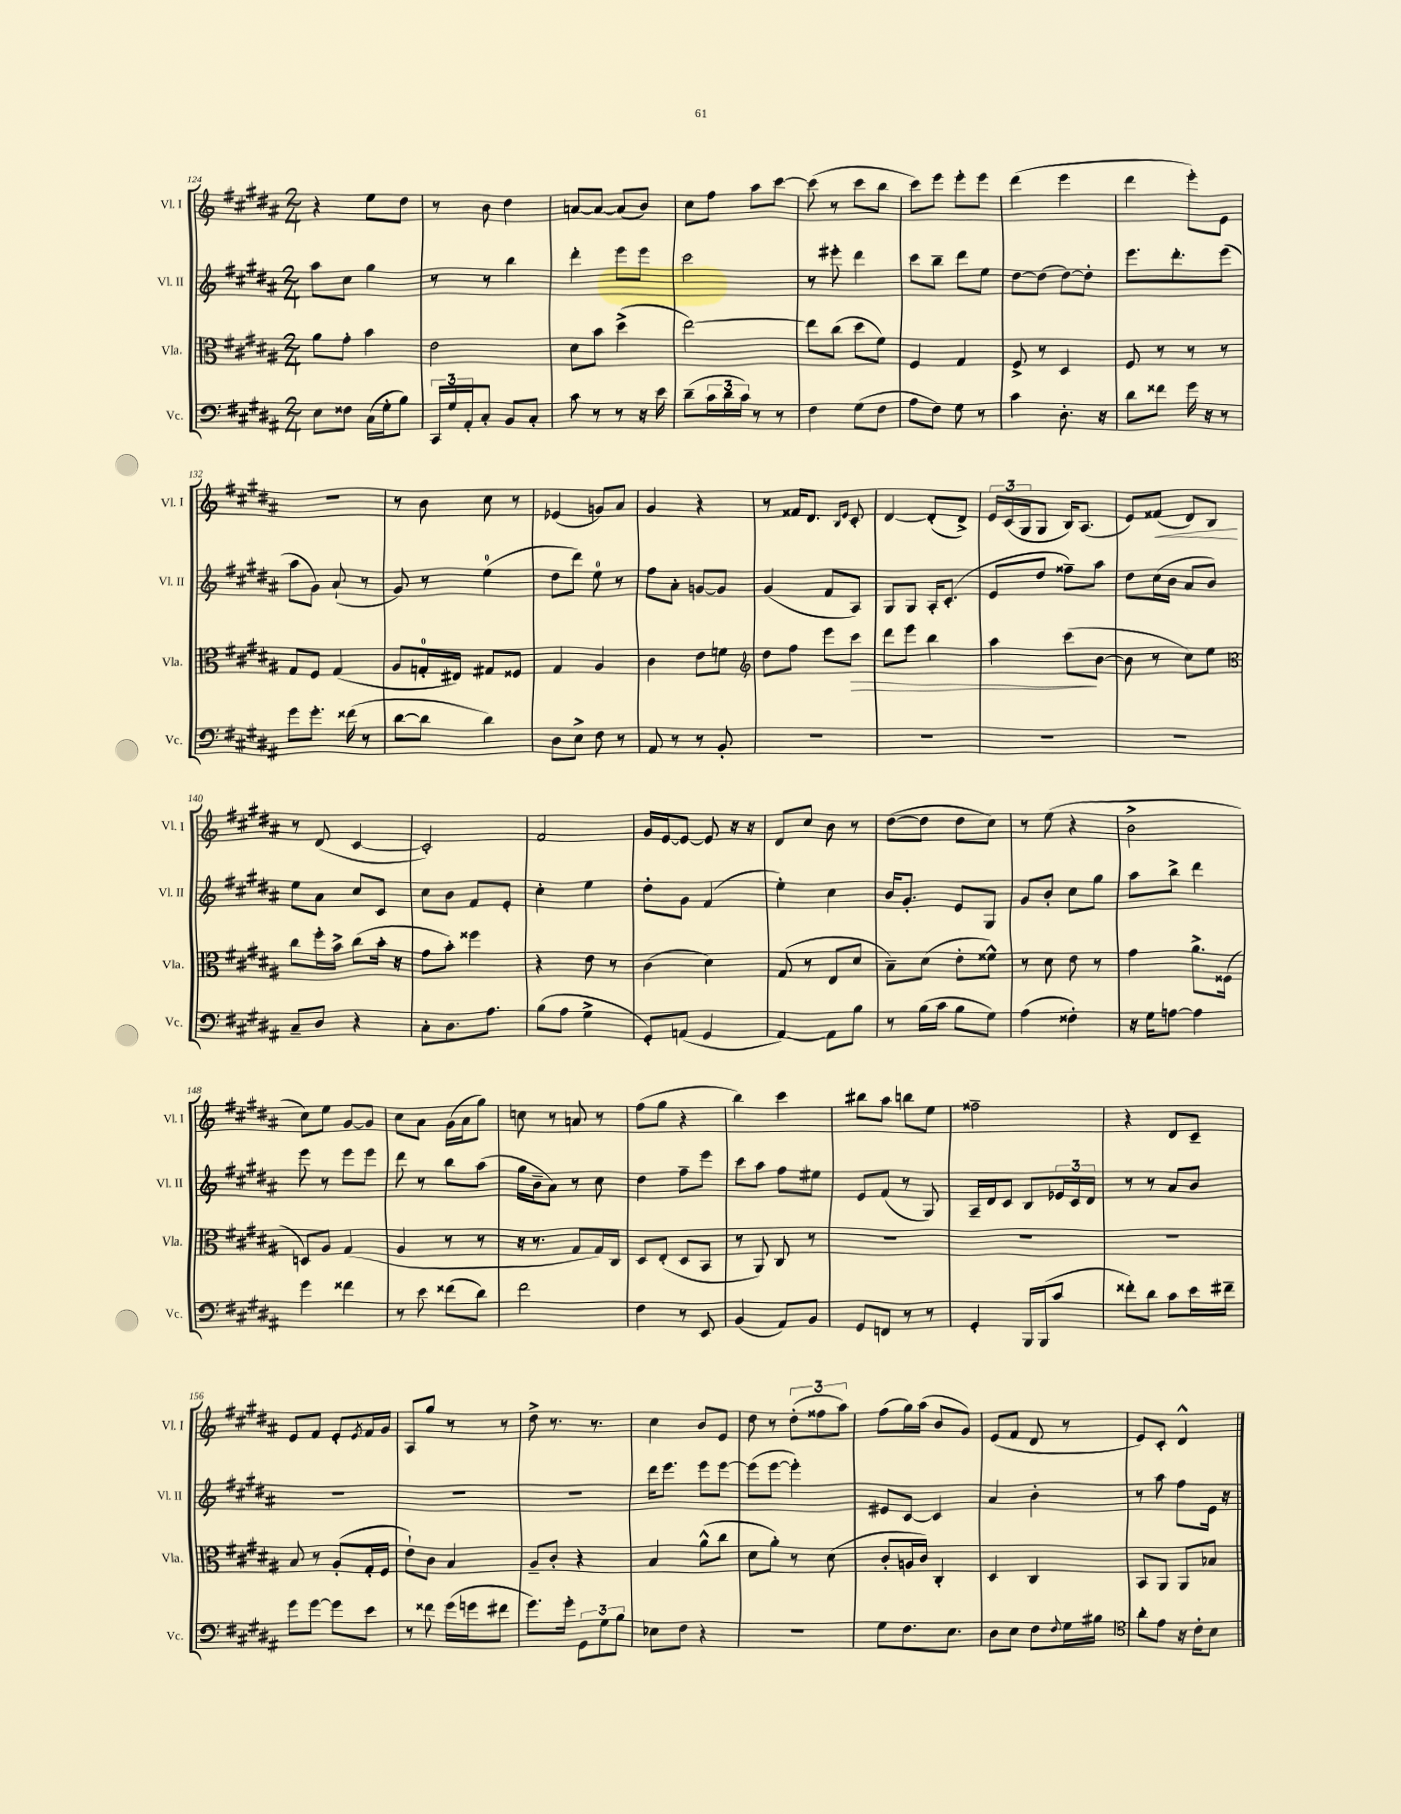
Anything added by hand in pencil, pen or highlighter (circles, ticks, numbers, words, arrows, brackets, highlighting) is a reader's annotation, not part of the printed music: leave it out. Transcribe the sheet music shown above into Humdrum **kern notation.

**kern	**kern	**dynam	**kern	**kern	**dynam
*part4	*part3	*part3	*part2	*part1	*part1
*staff4	*staff3	*staff3	*staff2	*staff1	*staff1
*I"Vc.	*I"Vla.	*	*I"Vl. II	*I"Vl. I	*
*I'Vc.	*I'Vla.	*	*I'Vl. II	*I'Vl. I	*
*clefF4	*clefC3	*	*clefG2	*clefG2	*
*k[f#c#g#d#a#]	*k[f#c#g#d#a#]	*	*k[f#c#g#d#a#]	*k[f#c#g#d#a#]	*
*M2/4	*M2/4	*	*M2/4	*M2/4	*
=124	=124	=124	=124	=124	=124
8E\L	8a#\L	.	8aa#\L	4r	.
8F##X\J	8g#'\J	.	8cc#\J	.	.
(16C#\LL	4b\	.	4gg#\	8ee\L	.
16G#'\J	.	.	.	.	.
8B\J)	.	.	.	8dd#\J	.
=125	=125	=125	=125	=125	=125
24CC#/LL	2e\	.	8r	8r	.
24G#/	.	.	.	.	.
24AA#'/J	.	.	.	.	.
8C#'/J	.	.	8r	8b\	.
8BB/L	.	.	4bb\	4dd#\	.
8C#'/J	.	.	.	.	.
=126	=126	=126	=126	=126	=126
8c#\	8d#\L	.	4ddd#'\	[8an/L	.
8r	8b\J	.	.	8a/J_	.
8r	(4dd#^\	.	8eee\L	(8a/L]	.
16r	.	.	8eee\J	8b/J)	.
16e\	.	.	.	.	.
=127	=127	=127	=127	=127	=127
(8d#~\L	[2ee\)	.	2ccc#\	8cc#\L	.
24c#\L	.	.	.	8ff#\J	.
24d#\	.	.	.	.	.
24c#\JJ)	.	.	.	.	.
8r	.	.	.	8aa#\L	.
8r	.	.	.	[8ccc#\J	.
=128	=128	=128	=128	=128	=128
4F#\	8ee\L]	.	8r	(8ccc#\]	.
.	(8cc#\J	.	8eee#X'\	8r	.
(8G#\L	8dd#\L	.	4ddd#\	8ccc#\L	.
8F#\J	8f#\J)	.	.	8bb\J	.
=129	=129	=129	=129	=129	=129
8A#\L	4F#/	.	8ccc#\L	8ccc#\L)	.
8F#\J)	.	.	8bb~\J	8eee\J	.
8G#\	4G#/	.	8ddd#\L	8eee'\L	.
8r	.	.	8ee\J	8eee\J	.
=130	=130	=130	=130	=130	=130
4c#\	8F#^/	.	[8dd#\L	(4ddd#\	.
.	8r	.	(8dd#\J]	.	.
8.D#'\	4D#/	.	[8dd#\L)	4eee\	.
.	.	.	8dd#'\J]	.	.
16r	.	.	.	.	.
=131	=131	=131	=131	=131	=131
8d#\L	8F#/	.	8.eee\L	4ddd#\	.
8f##X\J	8r	.	.	.	.
.	.	.	8.ddd#'\	.	.
16g#\	8r	.	.	8eee'\L)	.
16r	.	.	.	.	.
8r	8r	.	(8eee\J	8e\J	.
!!LO:LB:g=z
=132	=132	=132	=132	=132	=132
8g#\L	8G#/L	.	8aa#\L	2r	.
8.g#'\J	8F#/J	.	8g#\J)	.	.
.	(4G#/	.	(8a#`/	.	.
(16f##X\	.	.	.	.	.
8r	.	.	8r	.	.
=133	=133	=133	=133	=133	=133
[8d#\L	8A#/L	.	8g#/)	8r	.
8d#\J]	16Gn'/L	.	8r	8b\	.
.	16E#X/JJ)	.	.	.	.
4d#\)	8G#X/L	.	(4ee\	8cc#\	.
.	8F##X/J	.	.	8r	.
=134	=134	=134	=134	=134	=134
8D#\L	4G#/	.	8dd#\L	(4e-X/	.
8E^\J	.	.	8ddd#\J)	.	.
8F#\	4A#/	.	8ee\	8gn/L)	.
8r	.	.	8r	8a#/J	.
=135	=135	=135	=135	=135	=135
8AA#/	4c#\	.	8ff#\L	4g#/	.
8r	.	.	8a#'\J	.	.
8r	8e\L	.	[8gn/L	4r	.
8BB'/	8fn\J	.	8g/J]	.	.
=136	=136	=136	=136	=136	=136
*	*clefG2	*	*	*	*
2r	8dd#\L	.	(4g#/	8r	.
.	8ff#\J	.	.	16f##X/KL	.
.	.	.	.	8.d#/J	.
.	8eee\L	.	8f#/L	.	.
.	.	.	.	16qqB/LL	.
.	.	.	.	16qqe/JJ	.
!	!	!LO:HP:b	!	!	!
.	8ccc#\J	>	8A#/J)	8c#'/	.
=137	=137	=137	=137	=137	=137
2r	8ddd#\L	.	8G#/L	[4d#/	.
.	8eee\J	.	8G#/J	.	.
.	4bb\	.	16A#'/KL	(8d#'/L]	.
.	.	.	(8.c#'/J	.	.
.	.	.	.	8d#^/J)	.
=138	=138	=138	=138	=138	=138
2r	4aa#\	.	8e/L	24e/LL	.
.	.	.	.	(24c#/	.
.	.	.	.	24G#/J	.
.	.	.	8dd#/J	8G#/J	.
.	(8ccc#\L	.	8ff##X~\L)	16B/KL)	.
.	.	.	.	(8.A#/J	.
.	[8b\J	]	8aa#\J	.	.
=139	=139	=139	=139	=139	=139
2r	8b\]	.	8dd#\L	8e/L)	.
!	!	!	!	!	!LO:HP:b
.	8r	.	(16cc#\L	(8f##X/J	<
.	.	.	16b\JJ	.	.
.	8cc#\L)	.	8a#/L	8d#/L)	.
.	8ee\J	.	8b/J)	8B/J	.
.	.	.	.	.	[
!!LO:LB:g=z
=140	=140	=140	=140	=140	=140
*	*clefC3	*	*	*	*
8C#~/L	8cc#\L	.	8ee\L	8r	.
8D#/J	16ff#'\L	.	8a#\J	(8d#/	.
.	16b^\JJ	.	.	.	.
4r	(8cc#\L	.	8cc#/L	[4c#/	.
.	16b'\Jk	.	8c#/J	.	.
.	16r	.	.	.	.
=141	=141	=141	=141	=141	=141
8C#'\L	8g#\L	.	8cc#\L	2c#'/])	.
8.D#\	8b'\J)	.	8b\J	.	.
.	4ff##X\	.	8f#/L	.	.
8.A#\J	.	.	.	.	.
.	.	.	8e'/J	.	.
=142	=142	=142	=142	=142	=142
(8B\L	4r	.	4cc#'\	2f#/	.
8A#\J	.	.	.	.	.
4G#^\	8e\	.	4ee\	.	.
.	8r	.	.	.	.
=143	=143	=143	=143	=143	=143
8GG#'/L)	(4c#\	.	8dd#'\L	16g#/LL	.
.	.	.	.	[16e/J	.
(8AAn/J	.	.	8g#\J	8e/J_	.
4GG#/	4d#\)	.	(4f#/	8e/]	.
.	.	.	.	16r	.
.	.	.	.	16r	.
=144	=144	=144	=144	=144	=144
[4AA#/)	(8G#/	.	4ee'\)	8d#/L	.
.	8r	.	.	8cc#/J	.
8AA#\L]	8E/L	.	4cc#\	8b\	.
8B\J	8d#/J	.	.	8r	.
=145	=145	=145	=145	=145	=145
8r	8B~\L)	.	16b/KL	([8dd#\L	.
.	.	.	8.g#'/J	.	.
(16B\LL	(8d#\J	.	.	8dd#\J]	.
16c#\JJ	.	.	.	.	.
8B\L	8e'\L	.	8e/L	8dd#\L	.
8G#\J)	8f##X^^\J)	.	8G#/J	8cc#\J)	.
=146	=146	=146	=146	=146	=146
(4A#\	8r	.	8g#/L	8r	.
.	8d#\	.	8b'/J	(8ee\	.
4F##X'\)	8e\	.	8cc#\L	4r	.
.	8r	.	8gg#\J	.	.
=147	=147	=147	=147	=147	=147
16r	4g#\	.	8aa#\L	2b^\	.
16G#\KL	.	.	.	.	.
[8An\J	.	.	8bb^\J	.	.
4A\]	8.a#^\L	.	4ddd#\	.	.
.	(16F##X\Jk	.	.	.	.
!!LO:LB:g=z
=148	=148	=148	=148	=148	=148
4g#\	8Dn/L)	.	8eee\	8cc#\L)	.
.	8A#/J	.	8r	8ee\J	.
4f##X\	(4G#/	.	8eee\L	[8g#/L	.
.	.	.	8eee\J	8g#/J]	.
=149	=149	=149	=149	=149	=149
8r	4A#/	.	8ddd#\	8cc#\L	.
8e\	.	.	8r	8a#\J	.
(8f##X\L	8r	.	8bb\L	(16g#\LL	.
.	.	.	.	16a#\J	.
8d#\J)	8r	.	(8aa#\J	8gg#\J)	.
=150	=150	=150	=150	=150	=150
2f#\	16r	.	16gg#\LL	8ccn\	.
.	8.r	.	16b~\J	.	.
.	.	.	8a#\J)	8r	.
.	8G#/L	.	8r	8an/	.
.	16G#/L)	.	8cc#\	8r	.
.	16C#/JJ	.	.	.	.
=151	=151	=151	=151	=151	=151
4F#\	8D#/L	.	4dd#\	(8ff#\L	.
.	(8E'/J	.	.	8gg#\J	.
8r	8D#/L	.	8ff#~\L	4r	.
8EE/	8BB/J	.	8eee\J	.	.
=152	=152	=152	=152	=152	=152
(4BB/	8r	.	8ccc#\L	4bb\)	.
.	8AA#/)	.	8aa#\J	.	.
8AA#/L)	8C#/	.	8ff#\L	4ccc#\	.
8BB/J	8r	.	8ee#X\J	.	.
=153	=153	=153	=153	=153	=153
8GG#/L	2r	.	8e/L	8bb#X\L	.
8FFn/J	.	.	(8f#/J	8aa#\J	.
8r	.	.	8r	8bbn\L	.
8r	.	.	8G#/)	8ee\J	.
=154	=154	=154	=154	=154	=154
4GG#'/	2r	.	16A#~/LL	2ff##X~\	.
.	.	.	16d#/J	.	.
.	.	.	8c#/J	.	.
16BBB/LL	.	.	8B/L	.	.
(16BBB/J	.	.	.	.	.
8c#/J	.	.	24e-X/L	.	.
.	.	.	24c#/	.	.
.	.	.	24d#/JJ	.	.
=155	=155	=155	=155	=155	=155
8f##X'\L)	2r	.	8r	4r	.
8d#\J	.	.	8r	.	.
8c#\L	.	.	8a#/L	8d#/L	.
16e\L	.	.	8b/J	8c#~/J	.
16f#X~\JJ	.	.	.	.	.
!!LO:LB:g=z
=156	=156	=156	=156	=156	=156
8g#\L	8B/	.	2r	8e/L	.
[8g#\J	8r	.	.	8f#/J	.
8g#\L]	(8A#'/L	.	.	8e'/L	.
.	.	.	.	8qe/	.
8e\J	16G#'/L	.	.	16f#/L	.
.	16F#/JJ	.	.	16g#/JJ	.
=157	=157	=157	=157	=157	=157
8r	8e`\L)	.	2r	8A#/L	.
8f##X\	8c#\J	.	.	8gg#/J	.
(16g#\LL	4B/	.	.	8r	.
16gn\J	.	.	.	.	.
8f#X\J	.	.	.	8r	.
=158	=158	=158	=158	=158	=158
8.g#\L)	8A#~/L	.	2r	8dd#^\	.
.	8c#'/J	.	.	8.r	.
16g#'\Jk	.	.	.	.	.
12GG#\L	4r	.	.	.	.
.	.	.	.	8.r	.
12G#\	.	.	.	.	.
12B\J	.	.	.	.	.
=159	=159	=159	=159	=159	=159
8E-X\L	4B/	.	16ddd#\KL	4cc#\	.
.	.	.	8.eee\J	.	.
8F#\J	.	.	.	.	.
4r	(8a#^^\L	.	8eee\L	8b/L	.
.	8cc#\J	.	[8eee\J	8e/J	.
=160	=160	=160	=160	=160	=160
2r	8d#\L	.	(8eee\L]	8dd#\	.
.	8a#'\J)	.	[8eee\J	8r	.
.	8r	.	4eee'\])	(12dd#'\L	.
.	.	.	.	12ff##X\	.
.	(8d#\	.	.	.	.
.	.	.	.	12aa#\J)	.
=161	=161	=161	=161	=161	=161
8G#\L	8c#'/L	.	8e#X/L	(8ff#\L	.
8.F#\	16An/L	.	[8c#/J	16gg#\L)	.
.	16c#/JJ)	.	.	(16aa#\JJ	.
.	4C#'/	.	4c#/]	8b/L	.
8.E\J	.	.	.	.	.
.	.	.	.	8g#/J)	.
=162	=162	=162	=162	=162	=162
8D#\L	4D#/	.	4a#/	(8e/L	.
8E\J	.	.	.	8f#/J	.
8F#\L	4C#/	.	4b'\	8d#/	.
8qqF#/	.	.	.	.	.
16G#\L	.	.	.	8r	.
16B#X\JJ	.	.	.	.	.
=163	=163	=163	=163	=163	=163
*clefC4	*	*	*	*	*
8a#'\L	8BB/L	.	8r	8e/L)	.
8e\J	8AA#/J	.	8aa#\	8c#'/J	.
16r	8AA#/L	.	8ff#\L	4d#^^/	.
16c#'\KL	.	.	.	.	.
8B\J	8B-X/J	.	16e\Jk	.	.
.	.	.	16r	.	.
==	==	==	==	==	==
*-	*-	*-	*-	*-	*-
